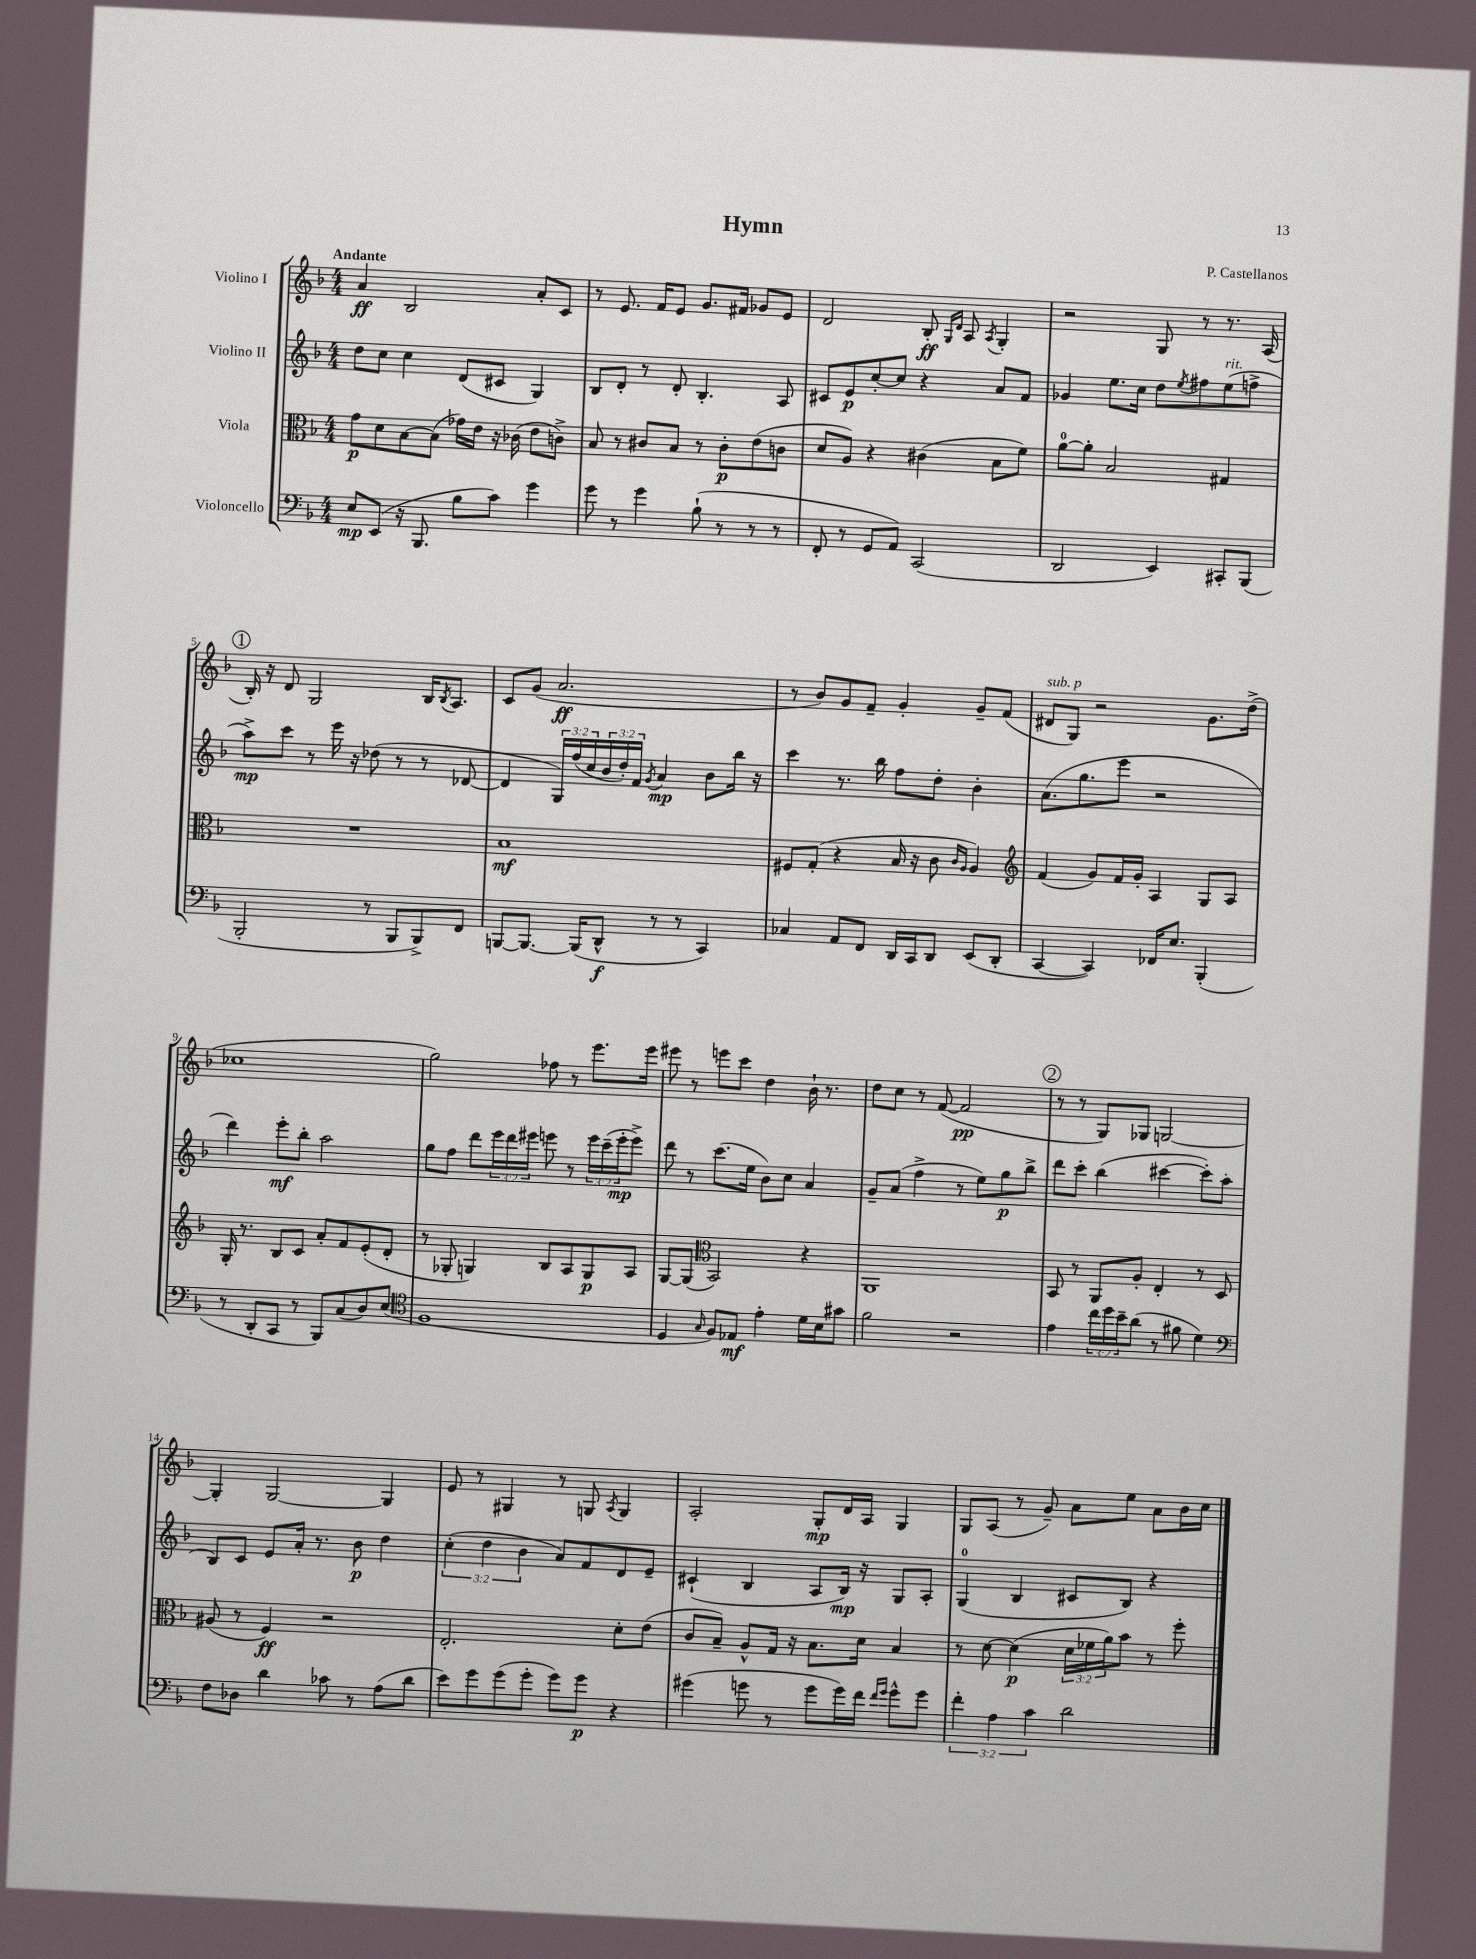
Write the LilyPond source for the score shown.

\header { title = "Hymn" composer = "P. Castellanos" }
<<
\new StaffGroup <<
\new Staff = "s0" \with { instrumentName = "Violino I" } {
    \clef treble \key f \major \numericTimeSignature \time 4/4 \tempo "Andante"
    a'4\ff bes2 a'8-. c'8 |
    r8 e'8. f'16 e'8 g'8. fis'16 ges'8 e'8 |
    d'2 bes8-.\ff \grace { g16 d'16 } a8 \acciaccatura { a8 } g4-. |
    r2 g8 r8 r8. a16( |
    \mark \markup { \circle "1" } bes16-.) r16 d'8 g2 bes16 \acciaccatura { bes8 } a8. |
    c'8 g'8( a'2.\ff |
    r8 bes'8) g'8 f'8-- g'4-. g'8-- f'8( |
    dis'8^\markup { \italic "sub. p" } g8) r2 g'8. d''16->( |
    ces''1 |
    g''2) fes''8 r8 e'''8. e'''16 |
    eis'''8 r8 e'''8 c'''8 d''4 bes'16-! r8. |
    d''8 c''8 r8 f'8~( f'2\pp |
    \mark \markup { \circle "2" } r8 r8 g8) ges8 g2~ |
    g4-. g2~ g4 |
    e'8 r8 gis4 r8 g8 \acciaccatura { a8 } g4 |
    a2-. g8-.\mp d'16 a16 g4 |
    g8 a8( r8 g'8--) a'8 e''8 a'8 bes'16 c''16 \bar "|." |
}
\new Staff = "s1" \with { instrumentName = "Violino II" } {
    \clef treble \key f \major \numericTimeSignature \time 4/4 \override Staff.TupletNumber.text = #tuplet-number::calc-fraction-text
    d''8 c''8 c''4 d'8( cis'8 g4) |
    bes8 d'8-. r8 d'8-. bes4.-. a8 |
    cis'8 e'8\p c''8~-. c''8 r4 a'8 f'8 |
    ges'4 e''8. c''16 d''8 \acciaccatura { e''8 } fis''8 e''8^\markup { \italic "rit." }( f''8-> |
    \mark \markup { \circle "1" } a''8->\mp) c'''8 r8 e'''16 r16 des''8( r8 r8 des'8~ |
    des'4 \tuplet 3/2 { g16) f''16( c''16 } \tuplet 3/2 { bes'16 d''16-.) f'16 } \acciaccatura { g'8 } a'4\mp bes'8 bes''16 r16 |
    c'''4 r8. bes''16 f''8 d''8-. bes'4-. |
    a'8.( g''8. e'''8 r2 |
    d'''4) e'''8-.\mf bes''8-. a''2 |
    g''8 f''8 d'''8 \tuplet 3/2 { e'''16 d'''16 eis'''16 } e'''8 r8 \tuplet 3/2 { e'''16 c'''16--( e'''16-.\mp } e'''8->) |
    d'''8 r8 c'''8.( e''16 bes'8) c''8 a'4 |
    g'8-- a'8( f''4-> r8 e''8) g''8\p bes''8-> |
    \mark \markup { \circle "2" } d'''8 c'''8-. bes''4( cis'''4~ cis'''8-.) a''8( |
    bes8) c'8 e'8 a'16-. r8. bes'8\p d''4 |
    \tuplet 3/2 { c''4-.( d''4 bes'4 } a'8) f'8 d'8 e'8-- |
    cis'4-!( bes4 a8 bes16\mp) r16 g8 a8-. |
    g4-0( bes4 cis'8 bes8) r4 \bar "|." |
}
\new Staff = "s2" \with { instrumentName = "Viola" } {
    \clef alto \key f \major \numericTimeSignature \time 4/4 \override Staff.TupletNumber.text = #tuplet-number::calc-fraction-text
    g'8\p d'8 bes8~ bes8( ges'16) e'16 r16 ces'16( e'8 c'8->) |
    bes8 r8 cis'8 bes8 r8 cis'8-.\p e'8( c'8 |
    d'8 a8) r4 cis'4( bes8 f'8) |
    a'8-0~ a'8-. bes2 gis4 |
    \mark \markup { \circle "1" } R1 |
    bes1\mf |
    fis8 g8-.( r4 bes16 r16 c'8 \grace { c'16 a16 } a4) |
    \clef treble f'4( g'8) f'16 g'16-. a4 g8 a8 |
    g16-. r8. bes8 c'8 a'8-. f'8 e'8-.( d'8-. |
    r8 ges8-. g4) bes8 a8 g8\p a8 |
    g8~ g8( \clef alto bes,2) r4 |
    a,1 |
    \mark \markup { \circle "2" } bes,8 r8 a,8 a8-. e4-. r8 d8 |
    ais8( r8 f4\ff) r2 |
    e2.-. d'8-. e'8( |
    c'8 bes8--) a8-^ g16 r16 bes8. d'16 bes4 |
    r8 d'8~ d'4\p( \tuplet 3/2 { d'16 fes'16 a'16) } bes'8 r8 f''8-. \bar "|." |
}
\new Staff = "s3" \with { instrumentName = "Violoncello" } {
    \clef bass \key f \major \numericTimeSignature \time 4/4 \override Staff.TupletNumber.text = #tuplet-number::calc-fraction-text
    e8\mp e,8( r16 bes,,8. bes8 c'8) g'4 |
    g'8 r8 g'4 bes8-!( r8 r8 r8 |
    f,8-. r8 g,8 a,8) c,2( |
    d,2 e,4) cis,8-. bes,,8( |
    \mark \markup { \circle "1" } bes,,2-. r8 bes,,8 bes,,8->) f,8 |
    b,,8~ b,,8.~ b,,16( d,8-^\f r8 r8 c,4) |
    ces4 a,8 f,8 d,16 c,16 d,8 e,8( d,8-. |
    c,4~ c,4) fes,16 e8. bes,,4-.( |
    r8 d,8-. c,8 r8 bes,,8) c8( d8) e8( |
    \clef tenor f1 |
    d4 \grace { g16 } f8) ees8\mf e'4-. d'16 bes16 gis'8 |
    f'2 r2 |
    \mark \markup { \circle "2" } e'4 \tuplet 3/2 { c''16 d''16 bes'16-- } a'8( r8 fis'8 d'4) |
    \clef bass f8 des8 d'4 ces'8 r8 a8( d'8 |
    e'8) g'8 g'8( g'8-. g'8) g'8\p r4 |
    gis'4( g'8 r8 g'8 g'16) f'16 \grace { f'16 g'16 } g'8-^ g'8 |
    \tuplet 3/2 { f'4-. a4 c'4 } d'2 \bar "|." |
}
>>
>>
